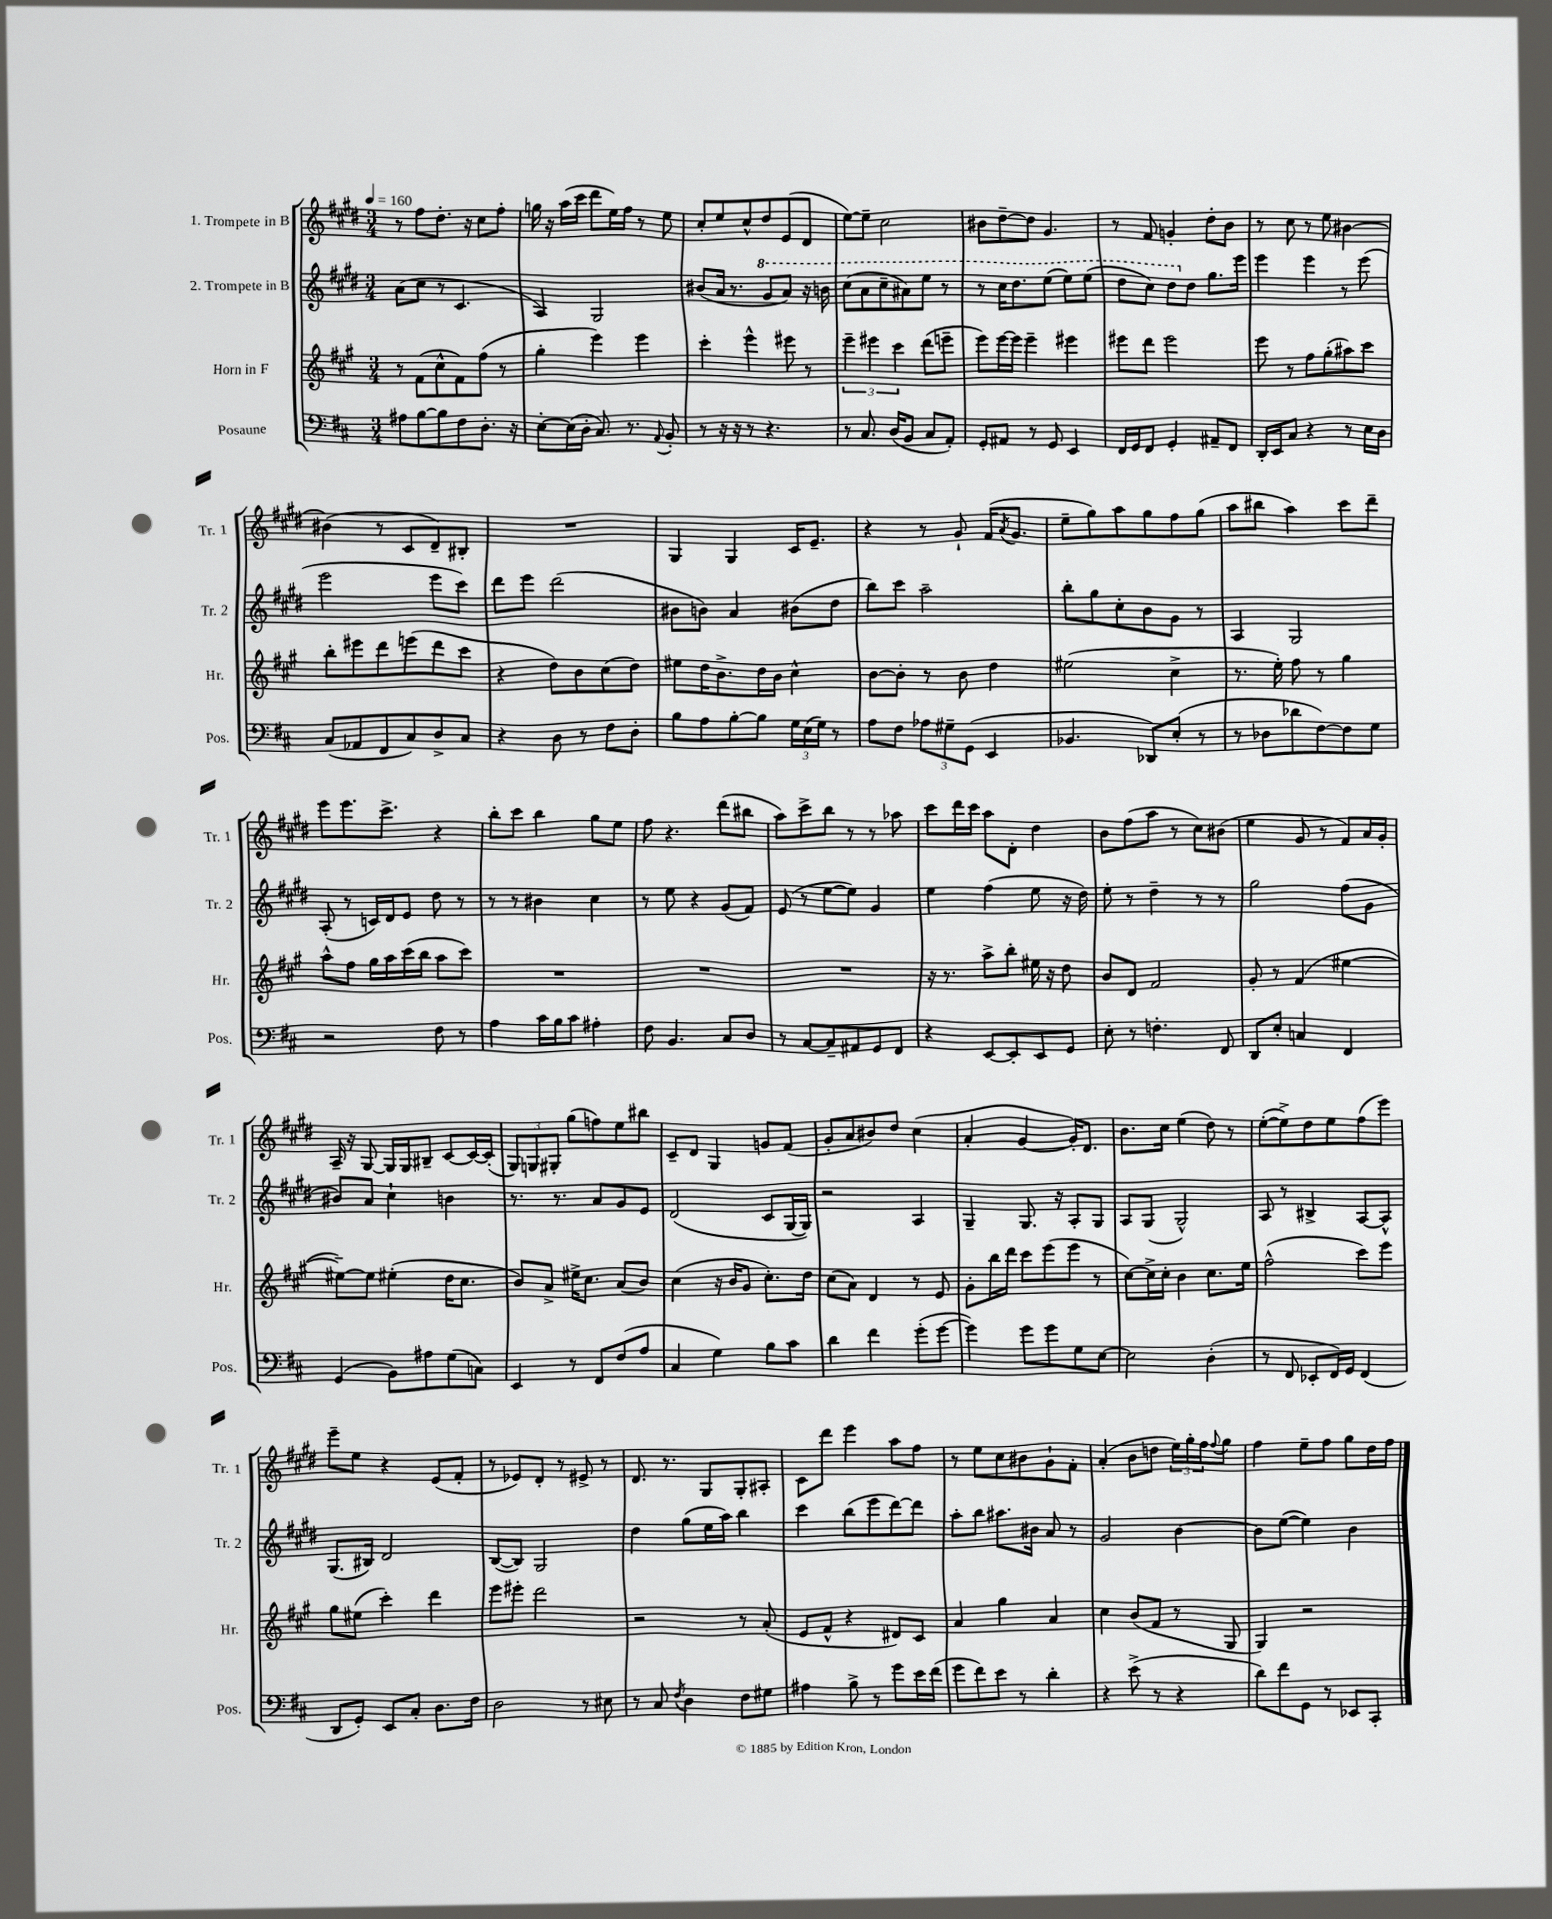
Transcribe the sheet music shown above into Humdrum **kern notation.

**kern	**kern	**kern	**kern
*staff4	*staff3	*staff2	*staff1
*clefF4	*clefG2	*clefG2	*clefG2
*k[f#c#]	*k[f#c#g#]	*k[f#c#g#d#]	*k[f#c#g#d#]
*M3/4	*M3/4	*M3/4	*M3/4
*MM160	*MM160	*MM160	*MM160
8A#	8r	(8a	8r
[8B	(8f#	8cc#	8ff#
8B]	8cc#^^	8r	8.dd#'
8F#	8f#)	4.c#	.
.	.	.	16r
8.D'	(8ff#	.	8cc#
.	8r	.	8ff#'
16r	.	.	.
=	=	=	=
[8E'	4gg#'	4A)	16gg
.	.	.	16r
(16E]	.	.	(16aa
16D'	.	.	16ccc#
8.C#)	4eee)	2G#	8ddd#
.	.	.	16ee)
8.r	.	.	16ff#
.	4eee	.	8r
8qqAA	.	.	.
8BB'	.	.	8ee
=	=	=	=
8r	4ccc#'	(8b#	8cc#'
16r	.	16a	8ee
16r	.	8.r	.
8r	4eee^^	.	8cc#^^
4.r	.	8gg#	8dd#
.	8eee#	8aa)	(8e
.	8r	16r	8d#
.	.	16bb	.
=	=	=	=
8r	6eee~	(8ccc#	[8ee)
8.C#	.	8aa	8ee~]
.	6eee#	.	.
.	.	8ccc#~	2cc#
(16D	.	.	.
.	6ccc#	.	.
8BB	.	8aa#)	.
8C#	(8ddd	8eee	.
8AA')	8eee~	8r	.
=	=	=	=
8GG'	8eee)	8r	8b#
8AA#	[16eee	16ccc#	[8dd#~
.	16eee]	8.ddd#	.
8r	4eee~	.	8dd#]
8GG	.	(8eee	4.g#
4EE	4eee#	8eee)	.
.	.	(8eee	.
=	=	=	=
16FF#	8eee#	8ddd#	8r
16GG	.	.	.
8FF#	8ddd	8ccc#)	8f#
4GG'	2eee#	8ddd#	4g'
.	.	8dd#	.
8AA#~	.	8.gg#	8dd#'
8FF#	.	.	8b
.	.	16eee	.
=	=	=	=
16DD'	8eee	4eee	8r
16EE	.	.	.
8C#	8r	.	8cc#
4r	8ff#	4eee	8r
.	(8gg#'	.	8ee
8r	8aa#)	8r	[4b#
16E	8ccc#	(8eee	.
16D	.	.	.
=	=	=	=
(8C#	8bb'	2eee	(4b#]
8AA-	8eee#	.	.
8FF#	8ddd	.	8r
8C#)	(8eee	.	8c#
8D^	8ddd	8eee	8d#~)
8C#	8ccc#	8ccc#)	8B#'
=	=	=	=
4r	4r	8ddd#	2.r
.	.	8eee	.
8D	8dd)	(2ddd#	.
8r	8b	.	.
8F#	(8cc#	.	.
8D'	8dd)	.	.
=	=	=	=
8B	8ee#	8b#	4G#
8A	16dd	8b)	.
.	8.b^	.	.
[8B'	.	4a	4G#
8B]	16dd	.	.
.	16b	.	.
24G	4cc#^^	(8b#	16c#
(24E	.	.	.
.	.	.	8.e~
24G)	.	.	.
8r	.	8dd#	.
=	=	=	=
8A	[8b	8bb)	4r
8F#	8b']	8ccc#	.
12A-	8r	2aa~	8r
12G#~	.	.	.
.	8b	.	8g#`
(12GG	.	.	.
4EE	4dd	.	(16f#
.	.	.	8qa
.	.	.	8.g#
=	=	=	=
4.BB-	(2ee#	8bb'	8ee~
.	.	8gg#	8gg#)
.	.	8cc#'	8aa
8DD-)	.	8b	8gg#
(8E'	4cc#^	8g#	8ff#
8r	.	8r	(8gg#
=	=	=	=
8r	8.r	4A	8aa
8D-	.	.	8bb#
.	16ee')	.	.
8d-	8ff#	2G#	4aa)
[8F#)	8r	.	.
8F#]	4gg#	.	8ccc#
8G	.	.	8ddd#~
=	=	=	=
2r	8aa^^	(8A'	8eee
.	8ff#	8r	8.eee
.	16gg#	16c)	.
.	16aa	16d#	8.ccc#^
.	(16ccc#	8e	.
.	16bb	.	.
8F#	8aa	8dd#	4r
8r	8ccc#)	8r	.
=	=	=	=
4A	2.r	8r	8bb'
.	.	8r	8ccc#
16c#	.	4b#	4bb
16B	.	.	.
8c#	.	.	.
4A#'	.	4cc#	8gg#
.	.	.	8ee
=	=	=	=
8F#	2.r	8r	8ff#
4.BB	.	8ee	4.r
.	.	4r	.
8C#	.	(8g#	(8ddd#
8D	.	8f#)	8bb#
=	=	=	=
8r	2.r	(8e	8aa)
[8C#	.	8r	8ccc#^
8C#~]	.	[8ee	8bb
8AA#	.	8ee])	8r
8GG	.	4g#	8r
8FF#	.	.	8aa-
=	=	=	=
4r	16r	4ee	8ccc#
.	8.r	.	.
.	.	.	16ddd#
.	.	.	16ccc#
[8EE	8aa^	(4ff#	8aa
8EE']	8bb'	.	8d#'
8EE	16ee#	8ee	4dd#
.	16r	.	.
8GG	8dd	16r	.
.	.	16dd#)	.
=	=	=	=
8E'	8b	8ee'	8b
8r	8d	8r	(8ff#
4.F'	2f#	4dd#~	8aa
.	.	.	8r
.	.	8r	8cc#)
8FF#	.	8r	(8b#
=	=	=	=
8DD	8g#'	2gg#	4ee
8E'	8r	.	.
4C	(4f#	.	8g#
.	.	.	8r
4FF#	[4ee#	(8ff#	8f#)
.	.	8g#	16a
.	.	.	16g#'
=	=	=	=
(4GG	8ee#~_)	8b#)	16A~
.	.	.	16r
.	8ee#]	8a	[8G#
8BB)	(4ee#'	4cc#`	16G#]
.	.	.	16G#
8A#	.	.	8B#~
(8G	16dd	4b	[8c#
.	8.cc#	.	.
8C)	.	.	16c#_
.	.	.	(16c#']
=	=	=	=
4EE	8b)	8.r	12G#)
.	.	.	12G
.	8a^	.	.
.	.	.	12G#'
.	.	8.r	.
8r	16ee#^	.	(8gg#
.	8.cc#	.	.
8FF#	.	8a	8ff)
(8F#	(8a	8g#	8ee
8A	8b)	8e	8bb#
=	=	=	=
4C#	(4cc#	(2d#	8c#~
.	.	.	8d#
4G)	16r	.	4G#
.	16b	.	.
.	8g#	.	.
8B	8.cc#')	8c#	8g
8c#	.	[16G#	(8f#
.	16dd	16G#])	.
=	=	=	=
4d	(8cc#	2r	8g#'
.	8a)	.	8a
4f#	4d	.	8b#)
.	.	.	8dd#
(8g'	8r	4A	(4cc#
[8g	8e	.	.
=	=	=	=
4g])	8g#'	4G#~	4a'
.	16bb	.	.
.	16ddd	.	.
8g	8ccc#	8.G#	[4g#
8g	(8eee	.	.
.	.	16r	.
8G	8eee	8A'	16g#'])
.	.	.	8.d#
[8E	8r	8G#	.
=	=	=	=
2E]	[8cc#)	8A	8.b
.	16cc#^]	(8G#	.
.	16cc#'	.	16cc#
.	4b	2G#^^)	(4ee
(4D'	8.cc#	.	8dd#)
.	.	.	8r
.	16ee	.	.
=	=	=	=
8r	(2ff#^^	8A	([8ee'
8FF#	.	8r	8ee^])
8EE-'	.	4B#^	8dd#
16FF#)	.	.	8ee
16GG	.	.	.
(4FF#	8ccc#)	[8A	(8ff#
.	8eee	8A^^]	8eee)
=	=	=	=
8DD	8gg#	(8.G#	8eee~
8GG')	(8ee#	.	8ee
.	.	16B#)	.
8EE	4ccc#')	2d#	4r
8C#'	.	.	.
8.D	4ddd	.	(8e
.	.	.	8f#'
16F#	.	.	.
=	=	=	=
2D	8eee	([8B	8r
.	8eee#'	8B])	8e-)
.	2ddd	2G#	8d#'
.	.	.	8r
8r	.	.	8e#^
8E#	.	.	8r
=	=	=	=
8r	2r	4dd#	8.d#
8C#	.	.	.
.	.	.	8.r
8qF#	.	.	.
4D	.	(8gg#	.
.	.	16ee	8G#
.	.	16aa)	.
8F#	8r	4bb	8G#'
8G#	(8a'	.	8A#'
=	=	=	=
4A#	8e	4ccc#	8c#
.	8f#^^	.	8ddd#
8B^	4r	(8bb	4eee
8r	.	8eee	.
8g	8d#)	[8ddd#)	8aa
16e	8c#	8ddd#]	8ff#
(16f#	.	.	.
=	=	=	=
8g	4a	8aa'	8r
8f#)	.	8bb	8ee
8e	4gg#	8.aa#	8cc#
8r	.	.	8b#
.	.	16b#	.
4d'	4a	8a	8g#`
.	.	8r	8f#'
=	=	=	=
4r	4cc#	2g#	(4a'
(8e^	(8b	.	8b
8r	8f#	.	8dd
4r	8r	[4b	24ee)
.	.	.	24gg#'
.	.	.	24ff#
.	.	.	8qqff#
.	8G#	.	8gg#
=	=	=	=
8d)	4G#)	8b]	4ff#
8f#	.	([8ee	.
8GG	2r	4ee])	8ee~
8r	.	.	8ff#
8EE-	.	4b	8gg#
8CC#'	.	.	16dd#
.	.	.	16ff#
==	==	==	==
*-	*-	*-	*-
